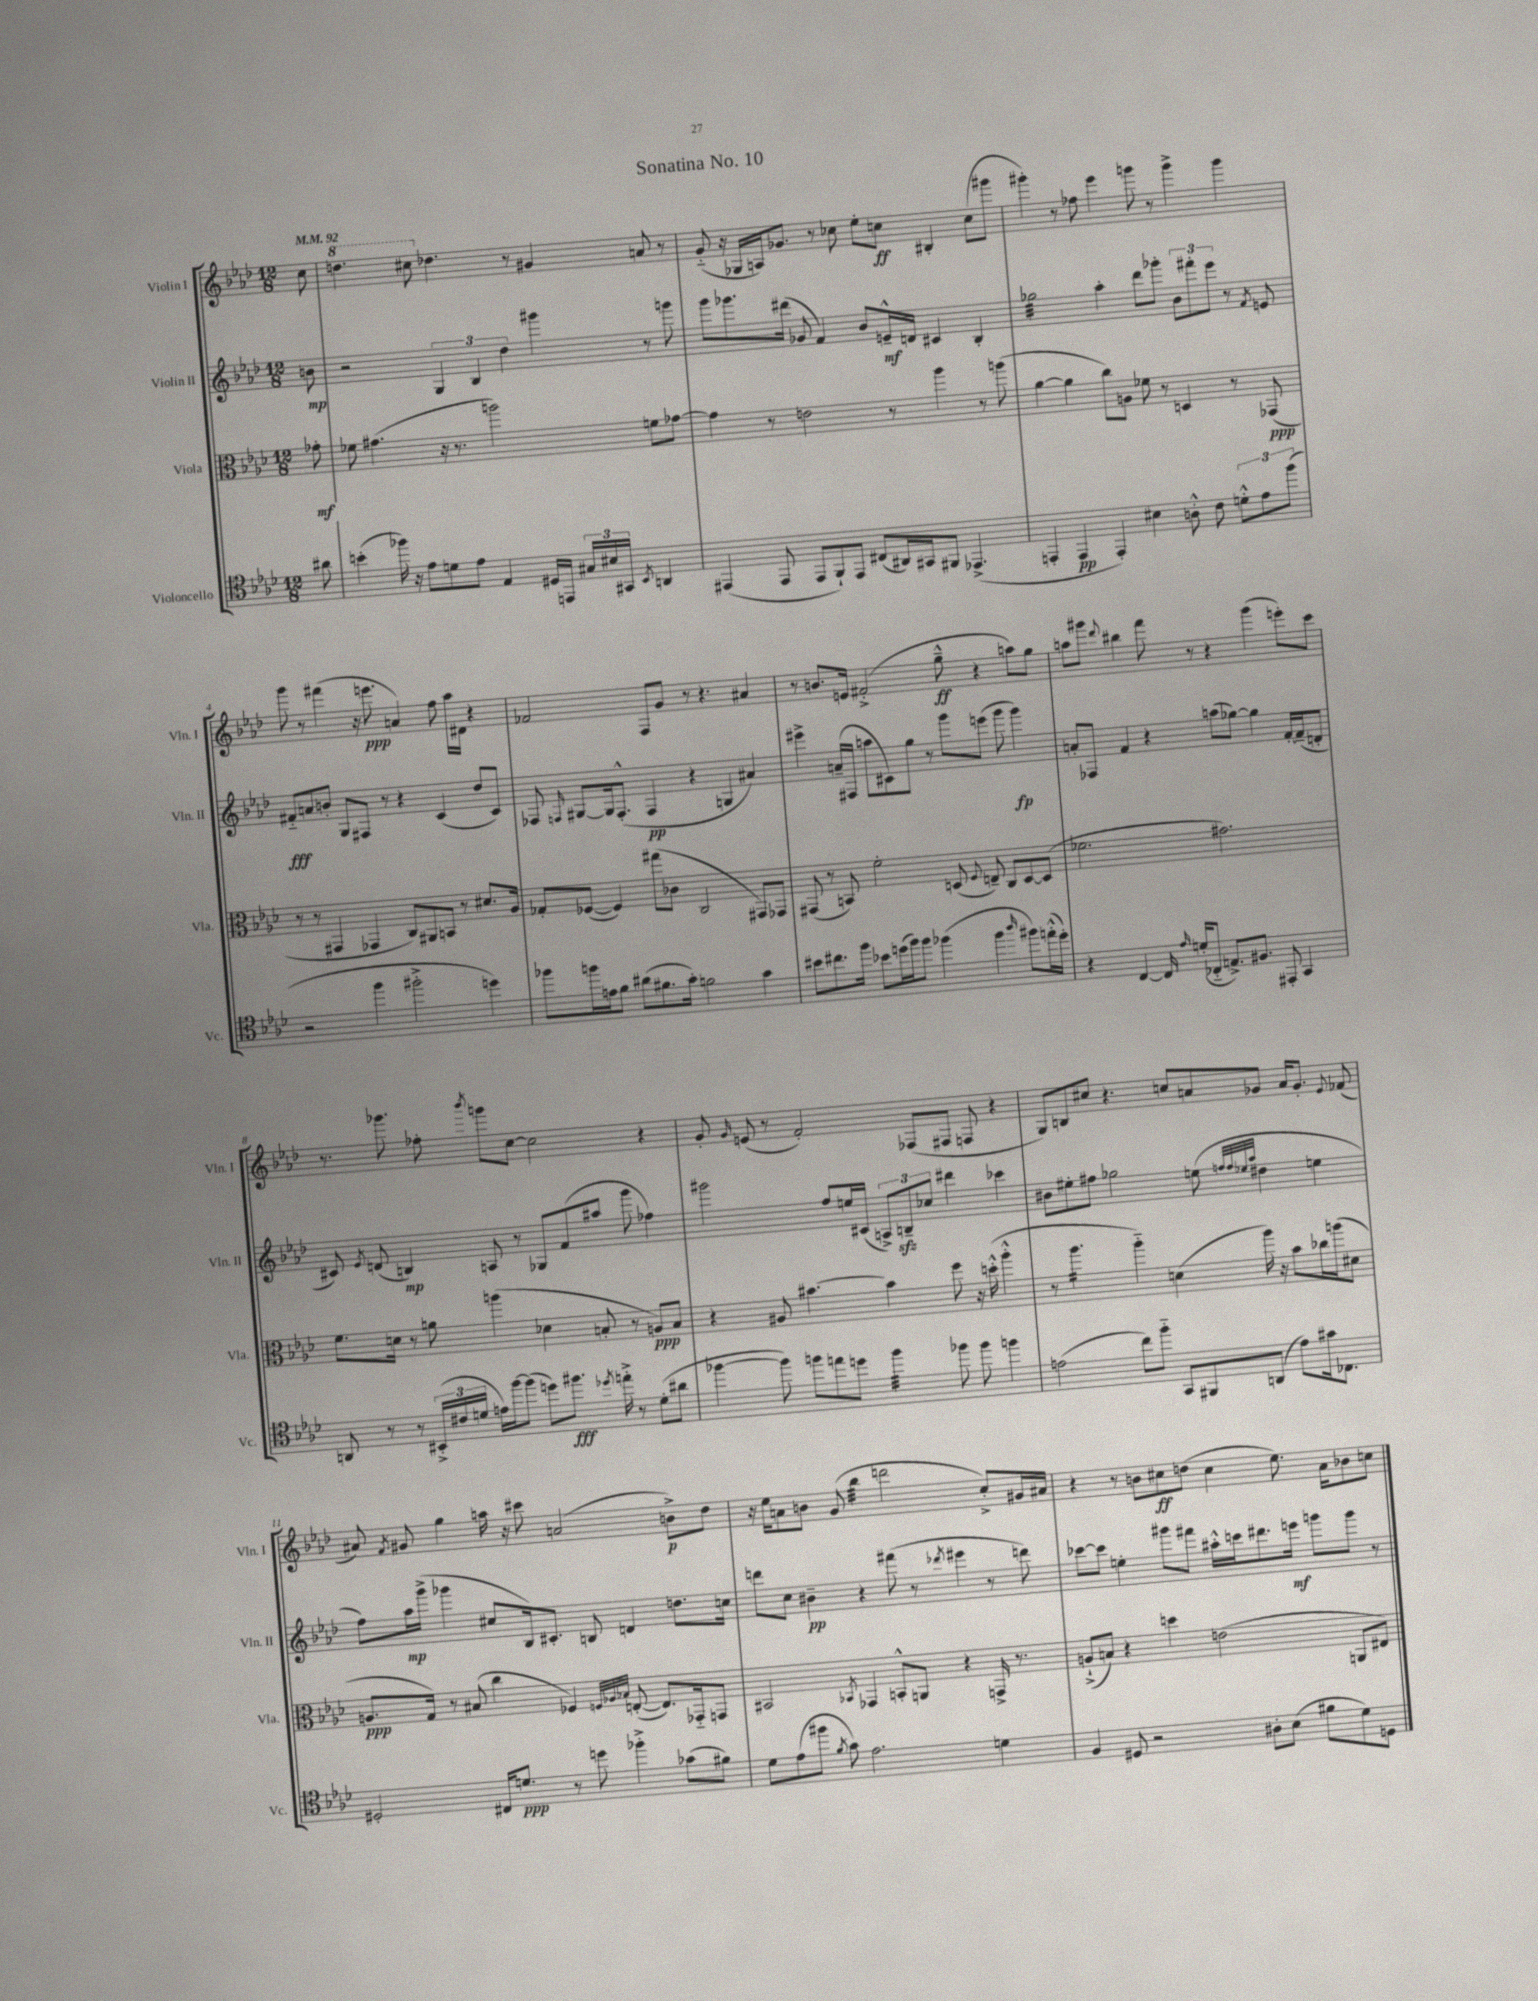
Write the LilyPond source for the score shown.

\header { title = "Sonatina No. 10" }
<<
\new StaffGroup <<
\new Staff = "s0" \with { instrumentName = "Violin I" shortInstrumentName = "Vln. I" } {
    \clef treble \key aes \major \numericTimeSignature \time 12/8 \partial 8 \tempo 4 = 92
    \autoBeamOff c''8 |
    \ottava #1 d'''4. cis'''8 \ottava #0 des''!4. r8 gis'4 a'8 r8 |
    g'8-_( r16 ges16[ a16) ges'8.] r8 ces''8 ees''8[-. c''8]\ff bis4-. c''8[( gis'''8] |
    gis'''4-.) r8 fes''8 ees'''4 g'''8 r8 g'''4-> g'''4 |
    g'''8 r8 fis'''4( r16 e'''8.\ppp a'4) f''8 aes''16[ dis'16] r4 |
    fes'2 f8[ g'8] r8 r4. ais'4 |
    r8 b'8.[ e'16] fis'2-.->( g''8---^\ff r4 a''8[) g''8] |
    a''8[ gis'''8] \appoggiatura { des'''8 } bis''4 f'''8 r8 r4 gis'''4( e'''8[-.) c'''8] |
    r8. ges'''8. fes''8-. \acciaccatura { bes'''8 } g'''8[ c''8]~ c''2 r4 |
    g'8-. \grace { g'16 } e'8( r8 f'2-.) fes8[( fis8] f8 r4 |
    g8[) b8 cis''8] r4. c''8[ a'8 ges'8] a'16[ ges'8.]-. \appoggiatura { ees'8 } fes'8( |
    ais'8) \acciaccatura { f'8 } gis'8 g''4 a''16 r16 cis'''8 a'2( b'8[->\p) des''8] |
    r16 ees''16[ a'8 b'8] g'8( bes''4:32 d'''2 c''8[-.->) gis'16 ais'16] |
    r4 r8 b'8[ cis''8\ff d''8]( cis''4 ees''8.) aes'16[ bes'8 c''8] \bar "|." |
}
\new Staff = "s1" \with { instrumentName = "Violin II" shortInstrumentName = "Vln. II" } {
    \clef treble \key aes \major \numericTimeSignature \time 12/8 \partial 8
    \autoBeamOff b'8\mp |
    r2 \tuplet 3/2 { g4 bes4 des''4 } gis'''4 r8 g'''8 |
    g'''8[ ges'''8. dis'''16]( ges'8 f'4) bes'8[ e'16---^\mf d'16] cis'4 bes4-. |
    ges''2:32 aes''4-. des'''8[ ges'''8]-. \tuplet 3/2 { bes'8[ fis'''8-. ees'''8] } r8 \acciaccatura { f'8 } e'8 |
    fis'8[-_\fff a'8 b'8]-. g8[ fis8] r8 r4 c'4( des''8[ c'8]) |
    fes8 \grace { f16 } gis8[~ gis16 f8.]-.-^( f4\pp r4 g4 ais'4) |
    eis'''4-> a'16[--( fis16] a''8[ cis'8) g''8] r8 g'''8[ e'''8]( g'''8 g'''4\fp) |
    a'8[-. fes8] f'4 r4 a''8[( ges''8]~) ges''4 f'16[~-. f'16--( d'8]-. |
    cis'8) \acciaccatura { ees'8 } d'8( b4\mp) a8 r8 ges8[ f'8( ais''8] g'''8 fes''4) |
    gis'''2 f''8[ e''16 cis'16]( \tuplet 3/2 { a8[->) b8--\sfz ces''8] } dis'''4 ces'''4 |
    bis'8[ eis''8-. fis''8] ges''2 e''8( \grace { f''32[ f''32 ees''32 aes''32] } dis''4 e''4 |
    f''8[) aes''16\mp g'''16]->( ges'''4 cis''8[ bes16) cis'8.]-. b8 d'4 d''8.[ c''16] |
    d'''8[ c''8] bis'4--\pp r4 fis'''8( r8 \acciaccatura { des'''8 } eis'''4 r8 d'''8) |
    ces'''8[~ ces'''8] e''4-. gis'''8[ fis'''8] ais''16[-.-^ c'''16 dis'''8. e'''16]\mf g'''8[ g'''8] r8 \bar "|." |
}
\new Staff = "s2" \with { instrumentName = "Viola" shortInstrumentName = "Vla." } {
    \clef alto \key aes \major \numericTimeSignature \time 12/8 \partial 8
    \autoBeamOff ges'8-.\mf |
    fes'8 gis'4.( r16 r8. a''2) f'8[ ges'8]~ |
    ges'4 r8 e'2 r8 aes''4 r8 a''8( |
    aes'4~ aes'4 c''8[) a8] fes'8 r8 d4 r8 ges,8\ppp( |
    r8 r8 gis,4 ges,4 c8[) ais,8 b,8] r8 dis'8.[ aes16] |
    ges8[-. fes8]~( fes4) gis''8[( ces'8] c2 gis,8[) ges,8] |
    gis,8( r8 b,8) f'2-. d8( \appoggiatura { f8 } e8--) c8[ d8~ d8]( |
    fes'2. gis'2.) |
    f'8.[ d'16] r8 a'8 a''4( des'4 b8-. r8 a8[\ppp) b8] |
    r4 ais8 bis'4.~ bis'4 f''8 r16 d''16-.-^( aes''4-.-^ |
    r8 aes''4.:16 aes''4-_) d'4( aes''16) r16 bes'8[ ces''16 a''16( dis'8] |
    a8.[\ppp g16]) r8 bis8( c''4 fes4) \grace { f32[ aes32 bes32] } e8~-.( e8.[) ges,16-_ g,8] |
    bis,2 \acciaccatura { bes,8 } ges,4 b,8[-.-^ a,8] r4 g,16-> r8. |
    a8[-!->( b8]) r4 d''4 e'2( a,8[ eis8]) \bar "|." |
}
\new Staff = "s3" \with { instrumentName = "Violoncello" shortInstrumentName = "Vc." } {
    \clef tenor \key aes \major \numericTimeSignature \time 12/8 \partial 8
    \autoBeamOff ais'8 |
    b'4-.( fes''16) r16 ees'8[ d'8 ees'8] ees4 dis16[ e,16] \tuplet 3/2 { gis16[ bis16 gis,16] } \acciaccatura { bes,8 } a,4 |
    eis,4( eis,8 eis,8[ f,8-!) eis,8] cis8[( ais,16) gis,16 fis,8] ees,4.->( |
    e,4-. e,4\pp e,4-.) bis4 a8-.-^ c'8 \tuplet 3/2 { d'8[-.-^ ees'8 f''8]( } |
    r2 f''4 fis''2-.-> d''4) |
    fes''8[ f''16 e'16 f'8] ais'8[( fis'8. g'16]-.) f'2 g'4 |
    bis'8[ cis''8. f''16] bes'8[ d''16( f''16) f''8] fes''4( fes''4 \grace { aes''16 } fis''8[) e''16-.-^( d''16]-.) |
    r4 c4~ c16 \grace { ees'16 } d'16[-.( ces8]-_ e8.[->) fis8.] eis,8-. g,4 |
    a,8 r8 r8 \tuplet 3/2 { bis,16[-.->( cis'16 d'16] } e'16[) f''16~ f''8]( d''8[) fis''8.]\fff \acciaccatura { des''8 } e''16-.-> r8 d'8[-.( ais'8] |
    fes''4~ fes''8) f''8[ e''8 d''8] f''4:32 fes''8 fes''8 f''4 |
    e'2( c''8[) f''8]-_ g,8[ fis,8 a,8]( e'8[) gis'16 ces8.] |
    dis2-. cis16[ d'8.]\ppp r8 d''8 fes''4-.-> ges'8[( fis'8]) |
    des'8[ ees'8( fis''8] \acciaccatura { f'8 } g'8) ees'2. d'4 |
    f4 dis8 r2 ais8[-. bes8]( fis'8[ des'8) d8] \bar "|." |
}
>>
>>
